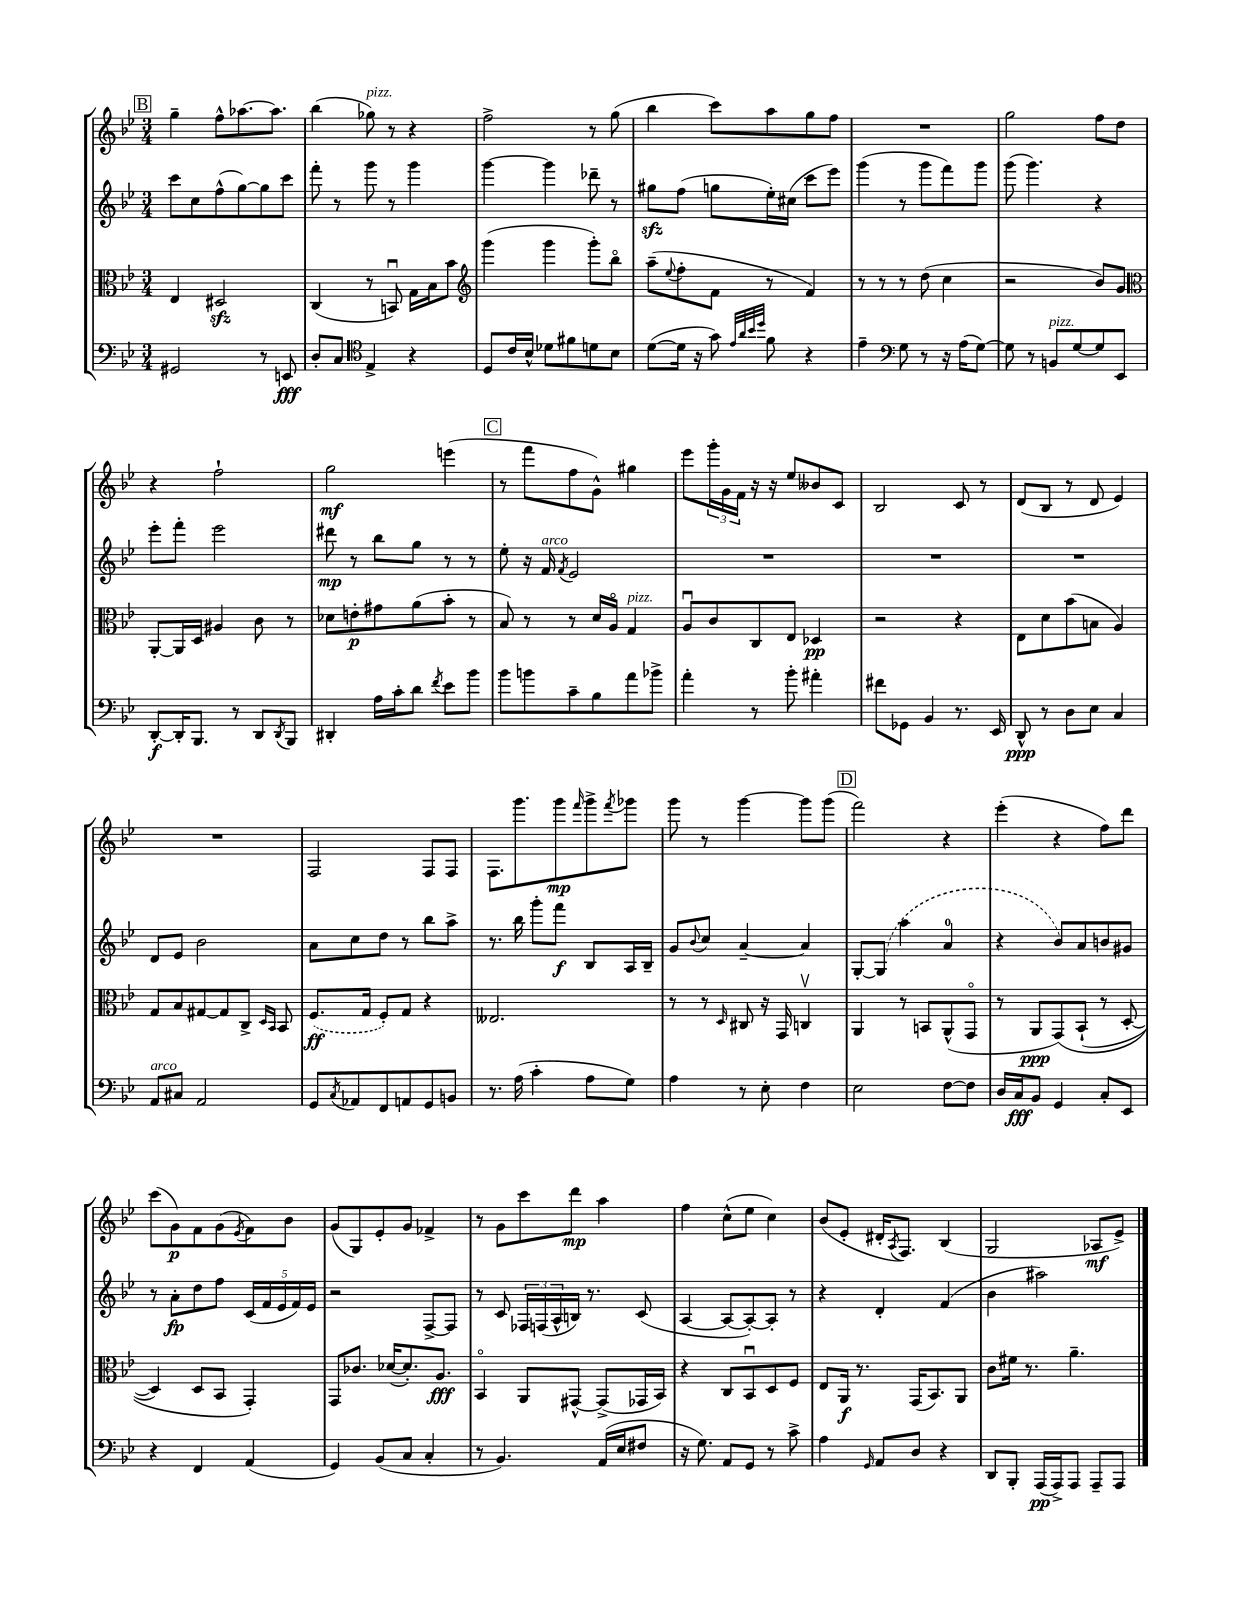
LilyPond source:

<<
\new StaffGroup <<
\new Staff = "s0" {
    \clef treble \key bes \major \numericTimeSignature \time 3/4
    \mark \markup { \box "B" } g''4-- f''8-^ aes''8.~ aes''8. |
    bes''4( ges''8^\markup { \italic "pizz." }) r8 r4 |
    f''2-> r8 g''8( |
    bes''4 c'''8) a''8 g''8 f''8 |
    R2. |
    g''2 f''8 d''8 |
    r4 f''2-! |
    g''2\mf e'''4( |
    \mark \markup { \box "C" } r8 f'''8 f''8 g'8-^) gis''4 |
    ees'''8 \tuplet 3/2 { g'''16-. g'16 f'16 } r16 r16 ees''8 beses'8 c'8 |
    bes2 c'8 r8 |
    d'8( bes8 r8 d'8 ees'4) |
    R2. |
    f2 f8 f8 |
    f8. g'''8. g'''8\mp \grace { f'''16 } g'''8-> \acciaccatura { f'''8 } ges'''8 |
    g'''8 r8 g'''4~ g'''8 g'''8( |
    \mark \markup { \box "D" } f'''2) r4 |
    ees'''4-.( r4 f''8) d'''8 |
    c'''8( g'8\p) f'8 g'8( \acciaccatura { ees'8 } f'8) bes'8 |
    g'8( g8) ees'8-. g'8 fes'4-> |
    r8 g'8 c'''8 d'''8\mp a''4 |
    f''4 c''8-^( ees''8 c''4) |
    bes'8( ees'8-. dis'16-. \acciaccatura { a8 } f8.) bes4( |
    g2 aes8\mf ees'8->) \bar "|." |
}
\new Staff = "s1" {
    \clef treble \key bes \major \numericTimeSignature \time 3/4
    \mark \markup { \box "B" } c'''8 c''8 f''8-^( g''8~) g''8 c'''8 |
    f'''8-. r8 g'''8 r8 g'''4 |
    g'''4~ g'''4 des'''8-- r8 |
    gis''8\sfz f''8( g''8 ees''16-.) cis''16( c'''8 ees'''8) |
    g'''4( r8 g'''8 f'''8) g'''8 |
    g'''8( g'''4.) r4 |
    ees'''8-. f'''8-. ees'''2 |
    dis'''8\mp r8 bes''8 g''8 r8 r8 |
    \mark \markup { \box "C" } ees''8-. r16 f'16^\markup { \italic "arco" } \acciaccatura { f'8 } ees'2 |
    R2. |
    R2. |
    R2. |
    d'8 ees'8 bes'2 |
    a'8 c''8 d''8 r8 bes''8 a''8-> |
    r8. bes''16 g'''8-. f'''8\f bes8 a16 bes16-- |
    g'8 \appoggiatura { bes'8 } c''8 a'4~-- a'4 |
    \mark \markup { \box "D" } g8~-. \once \slurDashed g8( a''4 a'4-0 |
    r4 bes'8) a'8 b'8 gis'8 |
    r8 a'8-.\fp d''8 f''8 \tuplet 5/4 { c'16( f'16 ees'16 f'16) ees'16 } |
    r2 f8~-> f8 |
    r8 c'8 \tuplet 3/2 { fes16 f16( a16-^ } b16) r8. c'8( |
    a4~ a8~ a8~-.) a8-. r8 |
    r4 d'4-. f'4( |
    bes'4 ais''2) \bar "|." |
}
\new Staff = "s2" {
    \clef alto \key bes \major \numericTimeSignature \time 3/4
    \mark \markup { \box "B" } ees4 dis2\sfz |
    c4( r8 b,8\downbow) g16 bes16 bes'8 |
    \clef treble g'''4( g'''4 g'''8-.) bes''8\flageolet |
    a''8--( \appoggiatura { ees''8 } f''8-. f'8 r8 f'4) |
    r8 r8 r8 d''8( c''4 |
    r2 bes'8) g'8 |
    \clef alto a,8~-. a,16 d16 ais4 c'8 r8 |
    des'8 e'8-.\p gis'8 a'8( bes'8-. r8 |
    \mark \markup { \box "C" } bes8) r8 r8 d'16 a16\flageolet g4^\markup { \italic "pizz." } |
    a8\downbow c'8 c8 ees8 des4\pp |
    r2 r4 |
    ees8 d'8 bes'8( b8 a4) |
    g8 bes8 gis8~ gis8 c8-> \grace { d16 bes,16 } bes,8 |
    \once \slurDashed f8.\ff( g16 f8-.) g8 r4 |
    eeses2. |
    r8 r8 \grace { d16 } cis8 r16 g,16 c4\upbow |
    \mark \markup { \box "D" } a,4 r8 b,8 a,8-^( g,8\flageolet |
    r8 a,8\ppp g,8)\( bes,8-!( r8 d8~-. |
    d4) d8 bes,8 g,4-.\) |
    g,8 ces'8. des'16~( des'8.-.) a8.\fff |
    bes,4\flageolet a,8 gis,8~-^ gis,8->( ges,16 bes,16) |
    r4 c8 bes,8\downbow d8 f8 |
    ees8 a,16\f r8. g,16( bes,8.) a,8 |
    c'8 fis'16 r8. a'4.-- \bar "|." |
}
\new Staff = "s3" {
    \clef bass \key bes \major \numericTimeSignature \time 3/4
    \mark \markup { \box "B" } gis,2 r8 e,8\fff |
    d8-. c8 \clef tenor ees4-> r4 |
    d8 c'16 bes16-^ des'8 fis'8 d'8 bes8 |
    d'8~( d'16 r16 g'8) \grace { ees'32 a'32 bes'32 d''32 } f'8 r4 |
    ees'4-- \clef bass g8 r8 r16 a16( g8~) |
    g8 r8 b,8^\markup { \italic "pizz." } g8~ g8 ees,8 |
    d,8~-.\f d,16-. bes,,8. r8 d,8 \acciaccatura { d,8 } bes,,8 |
    dis,4-. a16 c'16-. d'8 \acciaccatura { f'8 } ees'8 bes'8 |
    \mark \markup { \box "C" } bes'8 b'8 c'8-- bes8 a'8 bes'8-> |
    a'4-. r8 bes'8-. ais'4-. |
    fis'8 ges,8 bes,4 r8. ees,16 |
    d,8-^\ppp r8 d8 ees8 c4 |
    a,8^\markup { \italic "arco" } cis8 a,2 |
    g,8 \acciaccatura { c8 } aes,8 f,8 a,8 g,8 b,8 |
    r8. a16( c'4-. a8 g8) |
    a4 r8 ees8-. f4 |
    \mark \markup { \box "D" } ees2 f8~ f8 |
    d16 c16\fff bes,8 g,4 c8-. ees,8 |
    r4 f,4 a,4( |
    g,4) bes,8( c8 c4-. |
    r8 bes,4.) a,16( ees16 fis8 |
    r16 g8.) a,8 g,8 r8 c'8-> |
    a4 \grace { g,16 } a,8 d8 r4 |
    d,8 bes,,8-. a,,16\pp( a,,16->) a,,8 a,,8-- a,,8 \bar "|." |
}
>>
>>
\layout { \context { \Score \remove "Bar_number_engraver" } }
